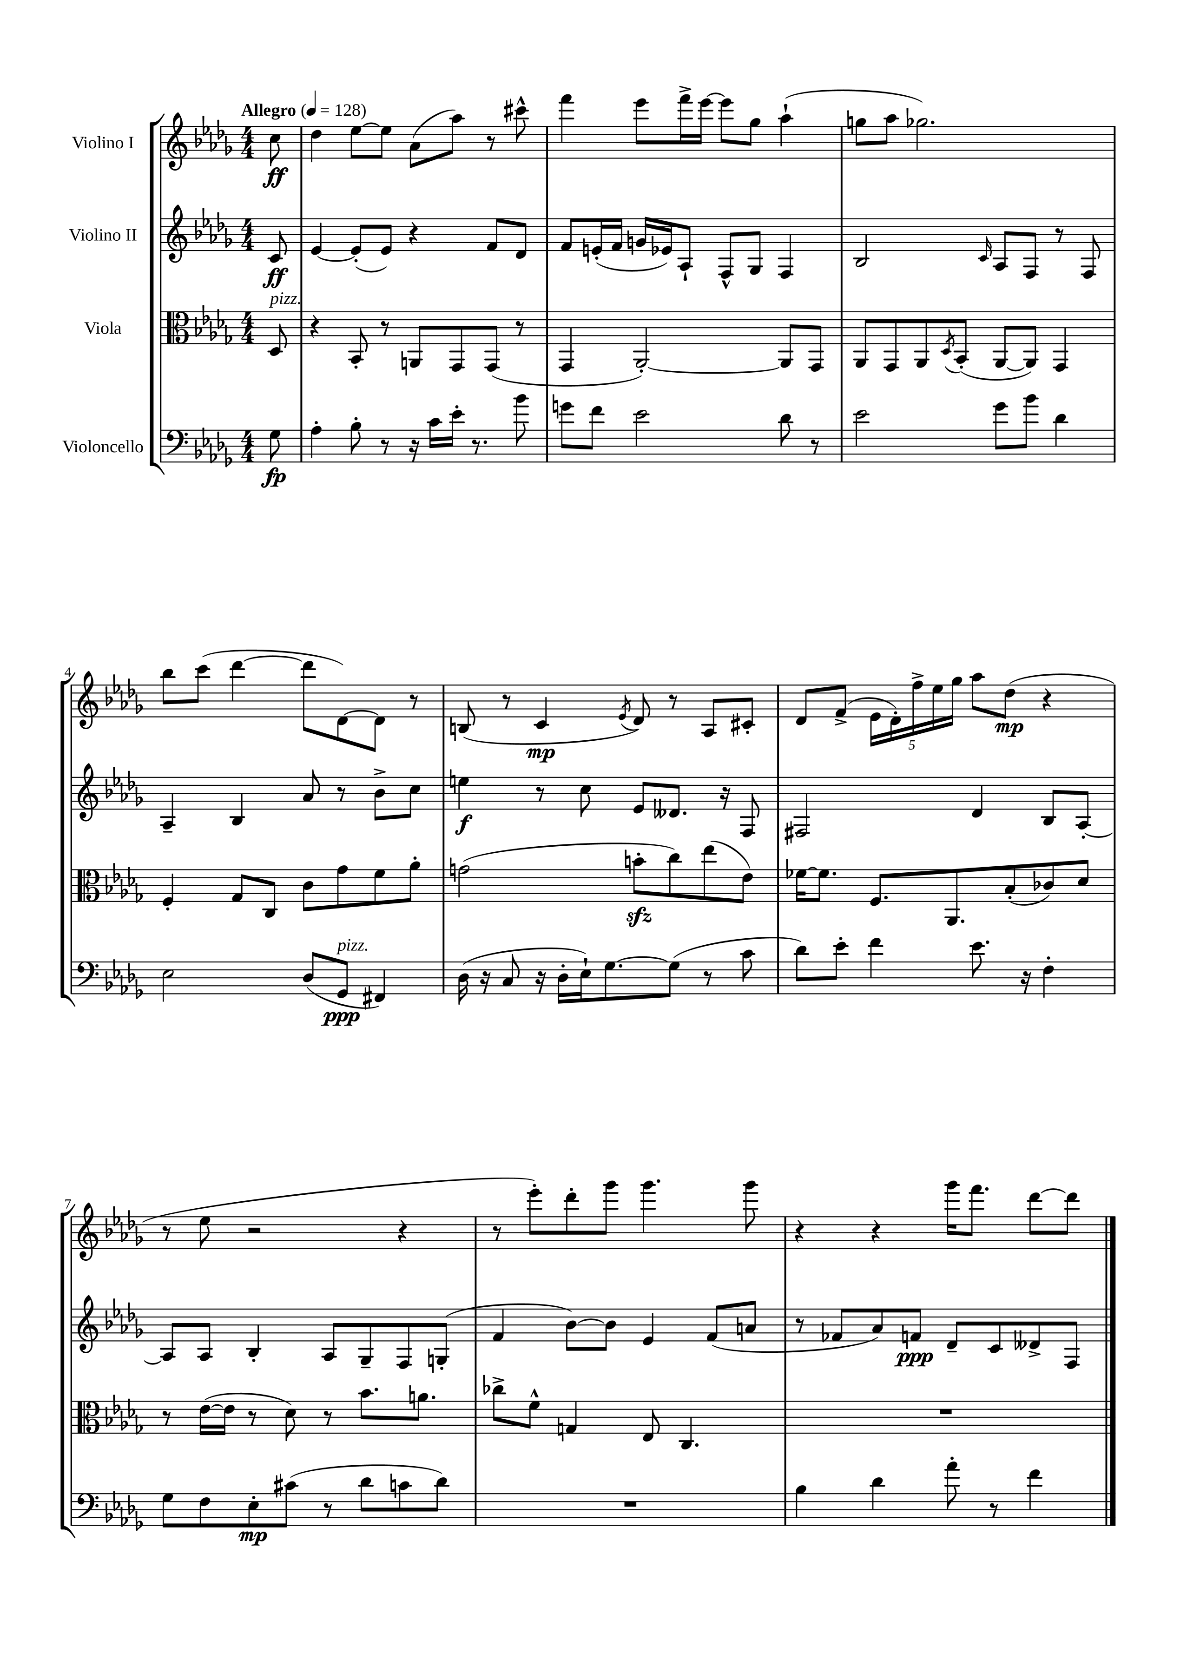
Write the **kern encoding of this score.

**kern	**kern	**kern	**kern
*staff4	*staff3	*staff2	*staff1
*clefF4	*clefC3	*clefG2	*clefG2
*k[b-e-a-d-g-]	*k[b-e-a-d-g-]	*k[b-e-a-d-g-]	*k[b-e-a-d-g-]
*M4/4	*M4/4	*M4/4	*M4/4
*MM128	*MM128	*MM128	*MM128
8G-\	8D-/	8c/	8cc\
=	=	=	=
4A-'\	4r	[4e-/	4dd-\
8B-'\	8BB-'/	(8e-'/]L	[8ee-\L
8r	8r	8e-/J)	8ee-\]J
16r	8AA/L	4r	(8a-\L
16c\LL	.	.	.
16e-'\JJ	8GG-/	.	8aa-\J)
8.r	.	.	.
.	(8GG-/J	8f/L	8r
8b-\	8r	8d-/J	8ccc#^^\
=	=	=	=
8g\L	4GG-/	8f/L	4fff\
8f\J	.	(16e'/L	.
.	.	16f/JJ	.
2e-\	[2AA-'/)	16g/LL	8eee-\L
.	.	16e-/J)	.
.	.	8A-`/J	16fff^\L
.	.	.	[16eee-\JJ
.	.	8F^^/L	8eee-\]L
.	.	8G-/J	8gg-\J
8d-\	8AA-/]L	4F/	(4aa-`\
8r	8GG-/J	.	.
=	=	=	=
2e-\	8AA-/L	2B-/	8gg\L
.	8GG-/	.	8aa-\J
.	8AA-/	.	2.gg-\)
.	8qD-/	.	.
.	(8BB-'/J	.	.
.	.	16qqc/	.
8g-\L	[8AA-/L	8A-/L	.
8b-\J	8AA-/]J)	8F/J	.
4d-\	4GG-/	8r	.
.	.	8F/	.
=	=	=	=
2E-\	4F'/	4A-~/	8bb-\L
.	.	.	(8ccc\J
.	8G-/L	4B-/	[4ddd-\
.	8C/J	.	.
(8D-/L	8c\L	8a-/	8ddd-\]L
8GG-/J	8g-\	8r	[8d-\)
4FF#/)	8f\	8b-^\L	8d-\]J
.	8a-'\J	8cc\J	8r
=	=	=	=
(16D-\	(2g\	4ee\	(8B/
16r	.	.	.
8C/	.	.	8r
16r	.	8r	4c/
16D-'\LL	.	.	.
16E-`\J)	.	8cc\	.
[8.G-\	.	.	.
.	.	.	8qe-/
.	8b'\L	8e-/L	8d-/)
(8G-\]J	8cc\)	8.d--/J	8r
8r	(8ee-\	.	8A-/L
.	.	16r	.
8c\	8e-\J)	8F/	8c#'/J
=	=	=	=
8d-\L)	[16f-\LK	2F#/	8d-/L
.	8.f-\]J	.	.
8e-'\J	.	.	(8f^/J
4f\	8.F/L	.	20e-\LL
.	.	.	20d-'\)
.	.	.	20ff^\
.	.	.	20ee-\
.	8.AA-/	.	.
.	.	.	20gg-\JJ
8.e-\	.	4d-/	8aa-\L
.	(8B-'/	.	(8dd-\J
16r	.	.	.
4F'\	8c-/)	8B-/L	4r
.	8d-/J	[8A-'/J	.
=	=	=	=
8G-\L	8r	8A-/]L	8r
8F\	([16e-\LL	8A-/J	8ee-\
.	16e-\]JJ	.	.
8E-'\	8r	4B-'/	2r
(8c#\J	8d-\)	.	.
8r	8r	8A-/L	.
8d-\L	8.b-\L	8G-~/	.
8c\	.	8F/	4r
.	8.a\J	.	.
8d-\J)	.	(8G'/J	.
=	=	=	=
1r	8cc-^\L	4f/	8r
.	8f^^\J	.	8eee-'\L)
.	4G/	[8b-\L)	8ddd-'\
.	.	8b-\]J	8ggg-\J
.	8E-/	4e-/	4.ggg-\
.	4.C/	.	.
.	.	(8f/L	.
.	.	8a/J	8ggg-\
=	=	=	=
4B-\	1r	8r	4r
.	.	8f-/L	.
4d-\	.	8a-/)	4r
.	.	8f/J	.
8a-'\	.	8d-~/L	16ggg-\LK
.	.	.	8.fff\J
8r	.	8c/	.
4f\	.	8d--^/	[8ddd-\L
.	.	8F/J	8ddd-\]J
==	==	==	==
*-	*-	*-	*-
